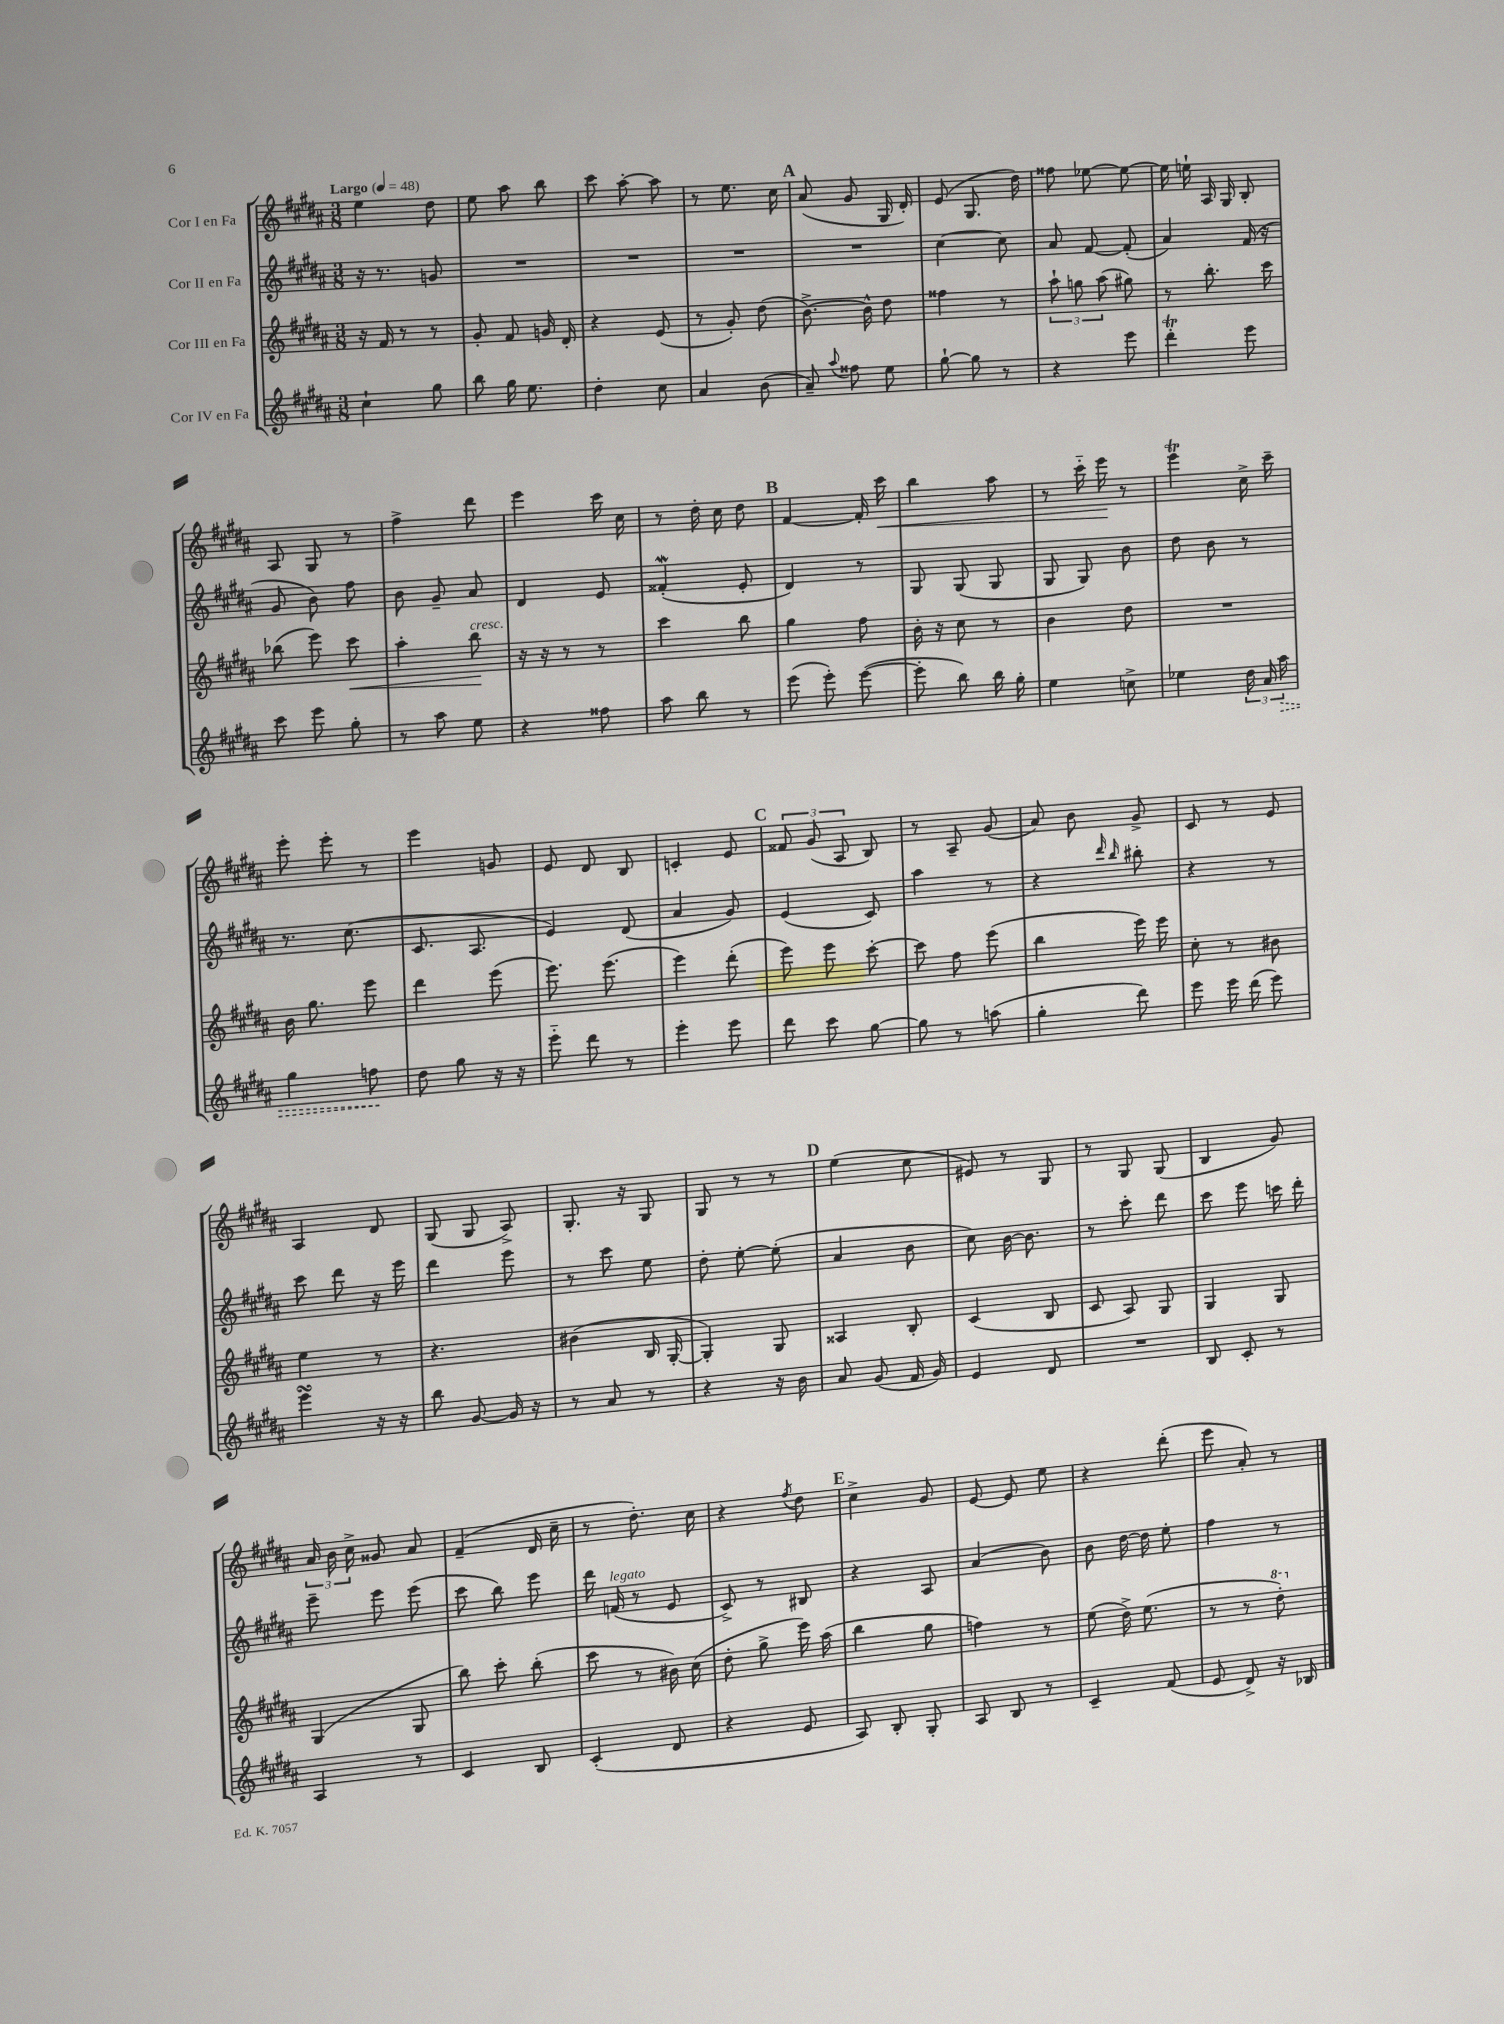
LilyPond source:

<<
\new StaffGroup <<
\new Staff = "s0" \with { instrumentName = "Cor I en Fa" } {
    \clef treble \key b \major \numericTimeSignature \time 3/8 \tempo "Largo" 4 = 48
    \autoBeamOff e''4 dis''8 |
    e''8 ais''8 b''8 |
    cis'''8 ais''8~-. ais''8 |
    r8 e''8. cis''16 |
    \mark \markup { \bold "A" } ais'8( gis'8 gis16 dis'16-.) |
    e'8( gis8. dis''16) |
    fisis''8 ees''8~ ees''8~ |
    ees''16 e''16-! ais16 gis16 b8-. |
    ais8 gis8 r8 |
    fis''4-> dis'''8 |
    e'''4 cis'''16 cis''16 |
    r8 dis''16-. cis''16 dis''8 |
    \mark \markup { \bold "B" } fis'4~ fis'16-. cis'''16\< |
    b''4 ais''8 |
    r8 cis'''16-_ e'''16\! r8 |
    e'''4\trill cis''16-> cis'''16-- |
    e'''8-. e'''8-. r8 |
    e'''4 g'8 |
    e'8 dis'8 b8 |
    c'4-. e'8 |
    \mark \markup { \bold "C" } \tuplet 3/2 { fisis'8 gis'8( ais8 } b8) |
    r8 ais8-- gis'8( |
    ais'8) b'8 gis'8-> |
    cis'8 r8 e'8 |
    ais4 dis'8 |
    gis8( gis8 ais8->) |
    gis8.-. r16 gis8 |
    gis8 r8 r8 |
    \mark \markup { \bold "D" } e''4( cis''8 |
    eis'8) r8 gis8 |
    r8 gis8 gis8( |
    b4 gis'8) |
    \tuplet 3/2 { ais'16 b'16 cis''16-> } gisis'8 ais'8 |
    fis'4--( dis'16 cis''16-- |
    r8 dis''8.-.) cis''16 |
    r4 \acciaccatura { fis''8 } dis''8 |
    \mark \markup { \bold "E" } cis''4-> gis'8 |
    e'8~ e'8 e''8 |
    r4 dis'''8-.( |
    e'''8 ais'8-.) r8 \bar "|." |
}
\new Staff = "s1" \with { instrumentName = "Cor II en Fa" } {
    \clef treble \key b \major \numericTimeSignature \time 3/8
    \autoBeamOff r16 r8. g'8 |
    R4. |
    R4. |
    R4. |
    \mark \markup { \bold "A" } R4. |
    cis''4~ cis''8 |
    ais'8 fis'8~ fis'8-.( |
    ais'4) fis'16( r16 |
    gis'8 b'8) fis''8 |
    b'8 gis'8-- ais'8 |
    dis'4 e'8 |
    fisis'4-.\mordent( e'8-. |
    \mark \markup { \bold "B" } dis'4) r8 |
    gis8 gis8( gis8 |
    gis8 gis8) b'8 |
    dis''8 b'8 r8 |
    r8. cis''8.( |
    cis'8. ais8. |
    e'4) dis'8( |
    ais'4 gis'8) |
    \mark \markup { \bold "C" } e'4( cis'8) |
    ais''4 r8 |
    r4 \grace { dis'''16 b''16 } bis''8-. |
    r4 r8 |
    cis'''8 dis'''8 r16 e'''16 |
    dis'''4 e'''8 |
    r8 cis'''8 e''8 |
    dis''8-. e''8~-. e''8-.( |
    \mark \markup { \bold "D" } ais'4 b'8 |
    cis''8) b'16~ b'8. |
    r8 cis'''8-. dis'''8 |
    cis'''8 e'''8 c'''16 dis'''16-. |
    e'''8-- e'''8 e'''8( |
    cis'''8 b''8) e'''8 |
    dis'''16 f'16^\markup { \italic "legato" }( r8 e'8 |
    cis'8->) r8 bis8 |
    \mark \markup { \bold "E" } r4 ais8 |
    ais'4( b'8) |
    b'8 dis''16~ dis''16 e''8-. |
    fis''4 r8 \bar "|." |
}
\new Staff = "s2" \with { instrumentName = "Cor III en Fa" } {
    \clef treble \key b \major \numericTimeSignature \time 3/8
    \autoBeamOff r16 fis'16 r8 r8 |
    gis'8-. fis'8 g'16 dis'16-. |
    r4 e'8( |
    r8 gis'8-.) dis''8( |
    \mark \markup { \bold "A" } b'8.~->) b'16-^ dis''8 |
    fisis''4 r8 |
    \tuplet 3/2 { ais''8-! g''8 ais''8( } gis''8) |
    r8 b''8.-. cis'''16 |
    bes''8( e'''8) cis'''8\< |
    ais''4-. b''8\!^\markup { \italic "cresc." } |
    r16 r16 r8 r8 |
    cis'''4 b''8 |
    \mark \markup { \bold "B" } gis''4 fis''8 |
    b'16-. r16 cis''8 r8 |
    b'4 dis''8 |
    R4. |
    b'16 gis''8. e'''8 |
    dis'''4 e'''8( |
    e'''8.) e'''8.( |
    e'''4) dis'''8-.( |
    \mark \markup { \bold "C" } e'''8) e'''8 cis'''8~-. |
    cis'''8 fis''8 e'''8( |
    b''4 e'''16) e'''16 |
    cis''8-. r8 bis'8 |
    e''4 r8 |
    r4. |
    bis'4( b16 gis16~-. |
    gis4-.) gis8 |
    \mark \markup { \bold "D" } aisis4 b8-. |
    cis'4( b8 |
    cis'8 ais8) gis8 |
    gis4 gis8 |
    gis4( gis8 |
    b''8) cis'''8-. b''8-.( |
    cis'''8 r8 bis'16) cis''16( |
    dis''8-. gis''8-> e'''16) ais''16( |
    \mark \markup { \bold "E" } b''4 gis''8 |
    f''4) r8 |
    e''8( dis''16->) e''8.( |
    r8 r8 \ottava #1 dis'''8-.) \ottava #0 \bar "|." |
}
\new Staff = "s3" \with { instrumentName = "Cor IV en Fa" } {
    \clef treble \key b \major \numericTimeSignature \time 3/8
    \autoBeamOff cis''4-! gis''8 |
    b''8 gis''16 e''8. |
    dis''4-. cis''8 |
    ais'4 b'8( |
    \mark \markup { \bold "A" } ais'8--) \appoggiatura { ais''8 } fisis''8 e''8 |
    gis''8~-! gis''8 r8 |
    r4 e'''8 |
    dis'''4-.\trill e'''8 |
    cis'''8 e'''8 gis''8-. |
    r8 ais''8 e''8 |
    r4 fisis''8 |
    ais''8 b''8 r8 |
    \mark \markup { \bold "B" } e'''8( e'''8-.) e'''8~( |
    e'''8-. b''8) b''16 gis''16-. |
    e''4 c''8-> |
    ees''4 \tuplet 3/2 { dis''16 ais'16 \once \override Hairpin.style = #'dashed-line ais''16\> } |
    gis''4 f''8\! |
    dis''8 gis''8 r16 r16 |
    e'''8-_ dis'''8 r8 |
    e'''4-. e'''8 |
    \mark \markup { \bold "C" } dis'''8 cis'''8 gis''8~ |
    gis''8 r8 a''8( |
    gis''4-. dis'''8) |
    e'''8 e'''16 dis'''16( e'''8) |
    e'''4\turn r16 r16 |
    b''8 gis'8~ gis'16 r16 |
    r8 ais'8 r8 |
    r4 r16 b'16 |
    \mark \markup { \bold "D" } ais'8 gis'8( fis'16 gis'16) |
    e'4 dis'8 |
    R4. |
    b8 cis'8-. r8 |
    ais4 r8 |
    cis'4 b8 |
    cis'4-.( dis'8 |
    r4 e'8 |
    \mark \markup { \bold "E" } ais8) b8-. gis8-. |
    ais8 b8 r8 |
    cis'4-- fis'8( |
    e'8 dis'8->) r16 bes16 \bar "|." |
}
>>
>>
\layout { \context { \Score \remove "Bar_number_engraver" } }
